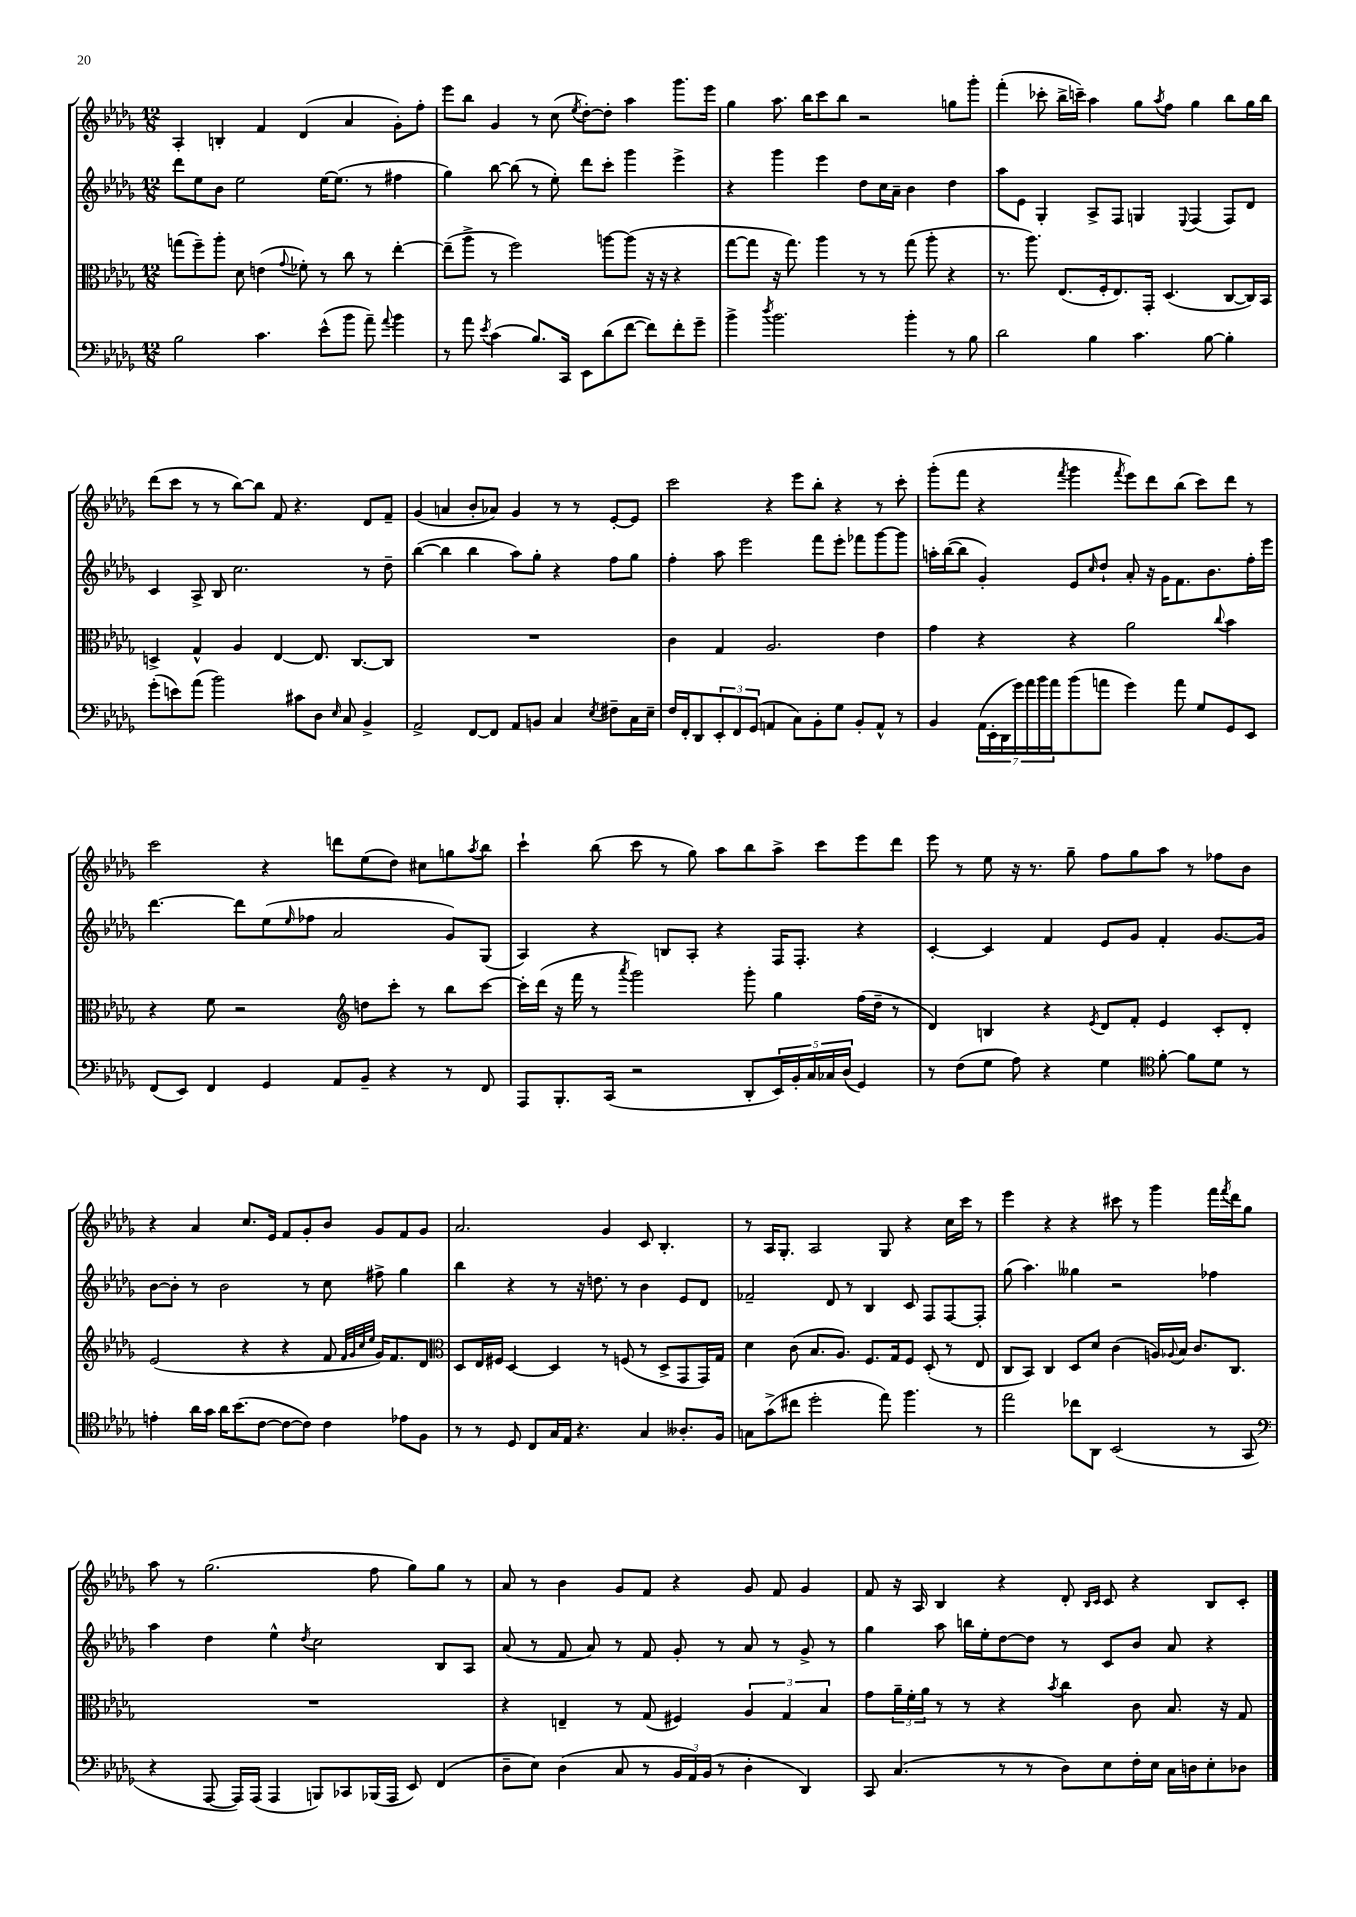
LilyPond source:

<<
\new StaffGroup <<
\new Staff = "s0" {
    \clef treble \key des \major \numericTimeSignature \time 12/8
    aes4-. b4-. f'4 des'4( aes'4 ges'8-.) f''8-. |
    ees'''8 bes''8 ges'4 r8 c''8( \acciaccatura { ees''8 } des''8~-.) des''8-. aes''4 ges'''8. ees'''16 |
    ges''4 aes''8. bes''16 c'''8 bes''8 r2 g''8 ges'''8-. |
    f'''4-.( ces'''8-. bes''16-> c'''16--) aes''4 ges''8 \acciaccatura { aes''8 } f''8 ges''4 bes''8 ges''16 bes''16 |
    des'''8( c'''8 r8 r8 bes''8~) bes''8 f'8 r4. des'8 f'8-- |
    ges'4( a'4 bes'8-. aes'8) ges'4 r8 r8 ees'8~-. ees'8 |
    c'''2 r4 ees'''8 bes''8-. r4 r8 c'''8-. |
    ges'''8-.( f'''8 r4 \acciaccatura { f'''8 } ges'''4 \acciaccatura { f'''8 } ees'''8) des'''8 bes''8( c'''8) des'''8 r8 |
    c'''2 r4 d'''8 ees''8( des''8) cis''8 g''8 \acciaccatura { aes''8 } bes''8 |
    c'''4-! bes''8( c'''8 r8 ges''8) aes''8 bes''8 aes''8-> c'''8 ees'''8 des'''8 |
    ees'''8 r8 ees''8 r16 r8. ges''8-- f''8 ges''8 aes''8 r8 fes''8 bes'8 |
    r4 aes'4 c''8. ees'16 f'8 ges'8-. bes'8 ges'8 f'8 ges'8 |
    aes'2. ges'4 c'8 bes4.-. |
    r8 aes16 ges8.-. aes2 ges8 r4 c''16 c'''16 r8 |
    ees'''4 r4 r4 cis'''8 r8 ges'''4 f'''16 \acciaccatura { f'''8 } des'''16 ges''8 |
    aes''8 r8 ges''2.( f''8 ges''8) ges''8 r8 |
    aes'8 r8 bes'4 ges'8 f'8 r4 ges'8 f'8 ges'4 |
    f'8 r16 aes16 bes4 r4 des'8-. \grace { bes16 c'16 } c'8 r4 bes8 c'8-. \bar "|." |
}
\new Staff = "s1" {
    \clef treble \key des \major \numericTimeSignature \time 12/8
    des'''8 ees''8 bes'8 ees''2 ees''16~ ees''8.( r8 fis''4 |
    ges''4) bes''8~ bes''8( r8 ees''8-.) des'''8 c'''8-. ges'''4 ees'''4-> |
    r4 ges'''4 ees'''4 des''8 c''16 aes'16-- bes'4 des''4 |
    aes''8 ees'8 ges4-. aes8-> f8 g4 \appoggiatura { ees8 } f4( f8) des'8 |
    c'4 aes8-> bes8 c''2. r8 des''8-- |
    bes''4~( bes''4 bes''4 aes''8) ges''8-. r4 f''8 ges''8 |
    f''4-. aes''8 ees'''2 f'''8 ees'''8-. fes'''8 ges'''8~ ges'''8 |
    a''16-. bes''16~( bes''8 ges'4-.) ees'8 \grace { c''16 } des''8-! aes'8-. r16 ges'16 f'8. bes'8. f''16-. ees'''16 |
    des'''4.~ des'''8 ees''8( \grace { ees''16 } fes''8 aes'2 ges'8) ges8( |
    aes4) r4 b8 aes8-. r4 f16 f8.-. r4 |
    c'4~-. c'4 f'4 ees'8 ges'8 f'4-. ges'8.~ ges'16 |
    bes'8~ bes'8-. r8 bes'2 r8 c''8 fis''8-> ges''4 |
    bes''4 r4 r8 r16 d''8. r8 bes'4 ees'8 des'8 |
    fes'2-- des'8 r8 bes4 c'8 f8 f8~ f8-. |
    ges''8( aes''4.) geses''4 r2 fes''4 |
    aes''4 des''4 ees''4-^ \acciaccatura { des''8 } c''2 bes8 aes8 |
    aes'8( r8 f'8 aes'8) r8 f'8 ges'8-. r8 aes'8 r8 ges'8-> r8 |
    ges''4 aes''8 b''16 ees''16-. des''8~ des''8 r8 c'8 bes'8 aes'8 r4 \bar "|." |
}
\new Staff = "s2" {
    \clef alto \key des \major \numericTimeSignature \time 12/8
    g''8( f''8--) aes''8-. des'8 e'4( \appoggiatura { ges'8 } fes'8-.) r8 c''8 r8 ees''4~-. |
    ees''8--( aes''8-> r8 f''2) a''8~ a''8( r16 r16 r4 |
    ges''8~ ges''8 r16 ges''8.) aes''4 r8 r8 ges''8( aes''8-. r4 |
    r8. aes''8.) ees8.( f16-. ees8.) ges,16-. des4.( c8~ c16) bes,16 |
    d4-> ges4-^ aes4 ees4~ ees8. c8.~ c8 |
    R1. |
    c'4 ges4 aes2. ees'4 |
    ges'4 r4 r4 aes'2 \appoggiatura { c''8 } bes'4 |
    r4 f'8 r2 \clef treble d''8 c'''8-. r8 bes''8 c'''8~ |
    c'''16-. des'''16( r16 f'''16 r8 \acciaccatura { aes'''8 } ges'''2) ges'''8-. ges''4 f''16( des''16-- r8 |
    des'4) b4 r4 \acciaccatura { ees'8 } des'8 f'8-. ees'4 c'8-. des'8-. |
    ees'2( r4 r4 f'8 \grace { f'32 ges'32 c''32 ees''32 } ges'16) f'8. des'8 |
    \clef alto des8 ees16 fis16 des4~ des4 r8 f8( r8 des8-> ges,8 ges,16) ges16 |
    des'4 c'8( bes8. aes8.) f8. ges16 f8 des8-.( r8 ees8 |
    c8 bes,8) c4 des8 des'8 c'4( a16) \appoggiatura { aes8 } bes16 c'8. c8. |
    R1. |
    r4 e4-- r8 ges8( fis4) \tuplet 3/2 { aes4 ges4 bes4 } |
    ges'8 \tuplet 3/2 { aes'16-- f'16-. aes'16 } r8 r8 r4 \acciaccatura { bes'8 } c''4 c'8 bes8. r16 ges8 \bar "|." |
}
\new Staff = "s3" {
    \clef bass \key des \major \numericTimeSignature \time 12/8
    bes2 c'4. ees'8-^( bes'8 aes'8--) \appoggiatura { aes'8 } bes'4 |
    r8 aes'8 \acciaccatura { ees'8 } c'4( bes8.) c,16 ees,8 des'8( f'8~ f'8) f'8-. ges'8-- |
    bes'4-> \acciaccatura { des''8 } bes'2. bes'4-. r8 bes8 |
    des'2 bes4 c'4. bes8~ bes4-. |
    ges'8-.( e'8) aes'8( bes'2) cis'8 des8 \grace { ees16 } c8 bes,4-> |
    aes,2-> f,8~ f,8 aes,8 b,8 c4 \acciaccatura { ees8 } fis8-- c16 ees16-- |
    f16 f,16-. des,8 \tuplet 3/2 { ees,8-. f,8 ges,8( } a,4 c8) bes,8-. ges8 bes,8-. a,8-^ r8 |
    bes,4 \tuplet 7/4 { aes,16( ees,16-. des,16 ges'16) aes'16 bes'16 aes'16 } bes'8( a'8 ges'4) a'8 ges8 ges,8 ees,8 |
    f,8( ees,8) f,4 ges,4 aes,8 bes,8-- r4 r8 f,8 |
    aes,,8 bes,,8.-. c,16( r2 des,8-. \tuplet 5/4 { ees,16) bes,16-. c16 ces16 des16( } ges,4) |
    r8 f8( ges8 aes8) r4 ges4 \clef tenor f'8~-. f'8 des'8 r8 |
    e'4-. aes'16 ges'16 aes'16 bes'8.( c'8~ c'8~ c'8) c'4 ees'8 f8 |
    r8 r8 des8 c8 ges16 ees16 r4. ges4 aeses8.-. f16 |
    g8 ges'8->( cis''8 des''2-. ees''8) f''4. r8 |
    ees''2 ces''8 aes,8 bes,2( r8 ges,8 |
    \clef bass r4 aes,,8~ aes,,16) aes,,16( aes,,4 b,,8) ces,8 bes,,16( aes,,16 ees,8) f,4( |
    des8-- ees8) des4( c8 r8 \tuplet 3/2 { bes,16 aes,16) bes,16( } r8 des4-. des,4) |
    c,8 c4.( r8 r8 des8) ees8 f16-. ees16 c16 d16 ees8-. des8 \bar "|." |
}
>>
>>
\layout { \context { \Score \remove "Bar_number_engraver" } }
